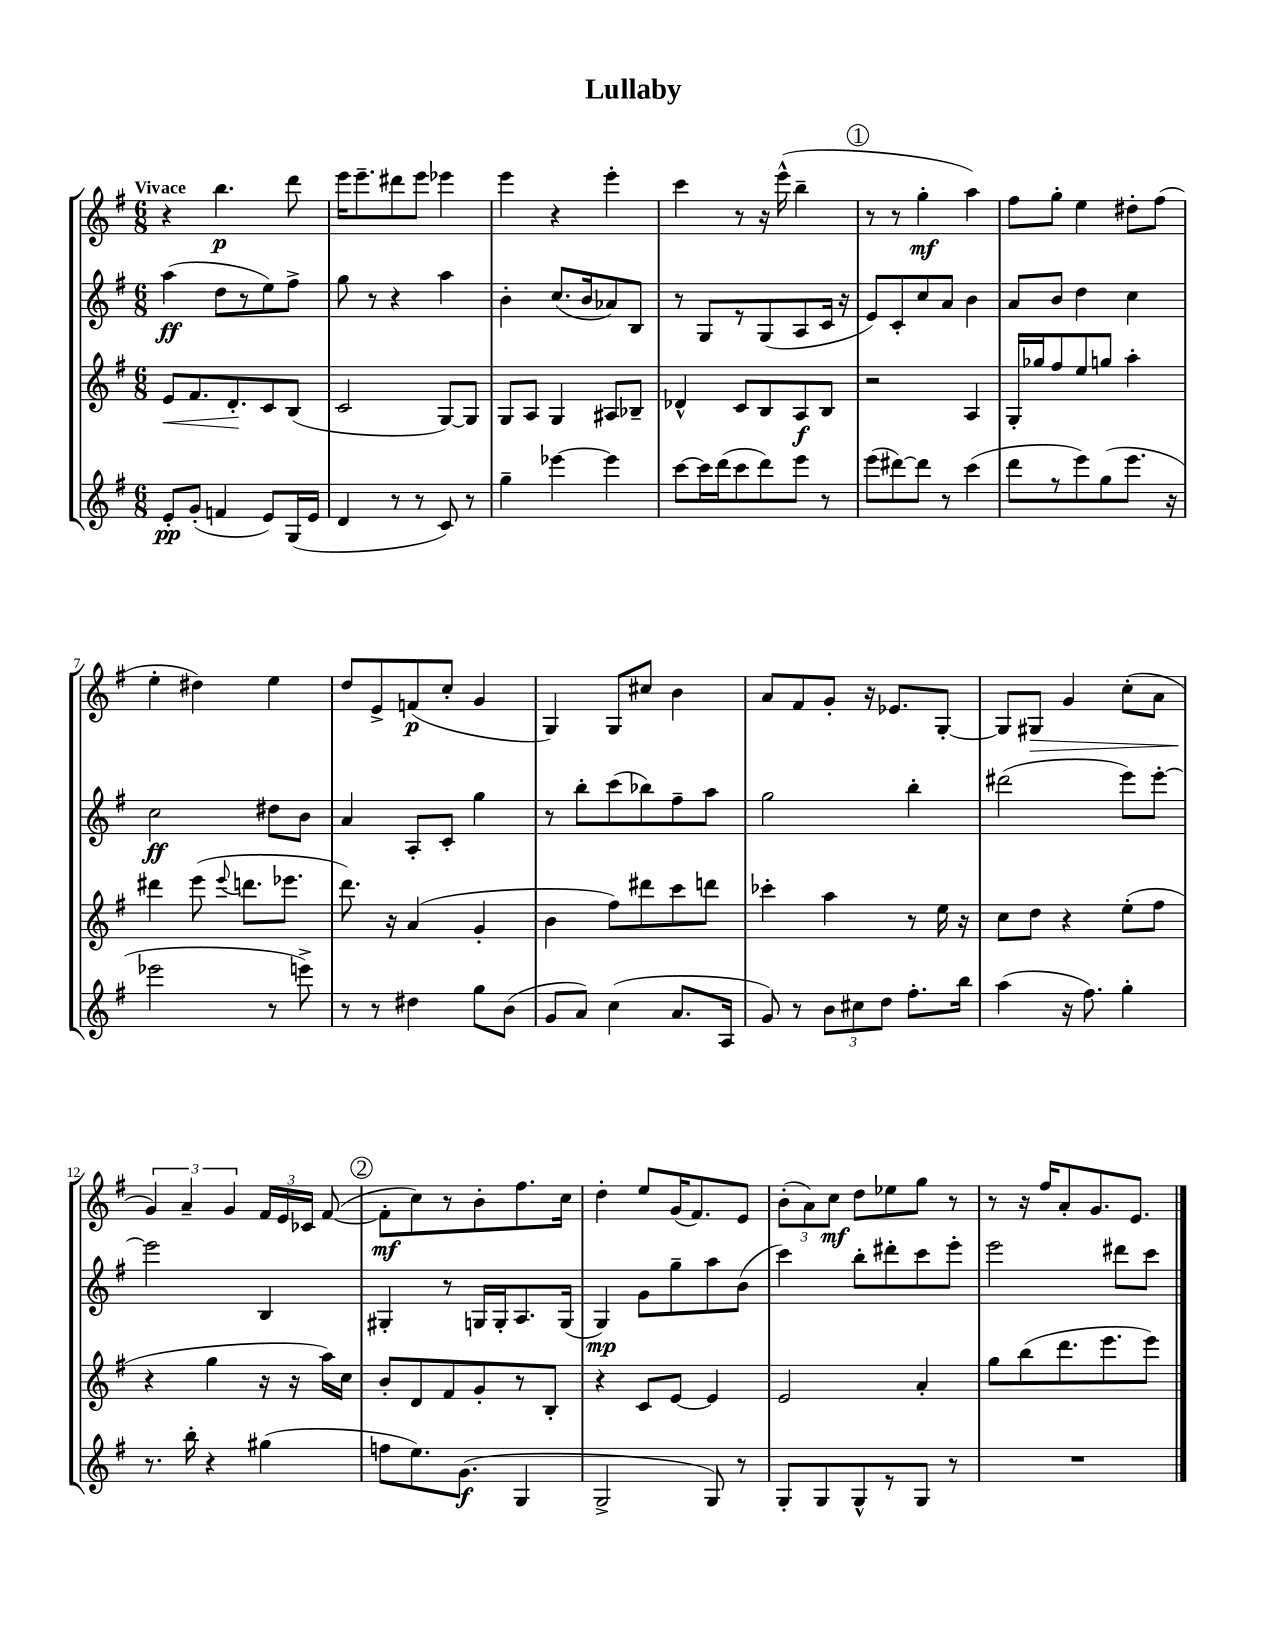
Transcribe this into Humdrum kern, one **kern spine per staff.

**kern	**kern	**kern	**kern
*staff4	*staff3	*staff2	*staff1
*clefG2	*clefG2	*clefG2	*clefG2
*k[f#]	*k[f#]	*k[f#]	*k[f#]
*M6/8	*M6/8	*M6/8	*M6/8
8e'/L	8e/L	(4aa\	4r
(8g'/J	8.f#/	.	.
4f/	.	8dd\L	4.bb\
.	8.d'/	.	.
.	.	8r	.
8e/L)	8c/	8ee\)	.
(16G/L	(8B/J	8ff#^\J	8ddd\
16e/JJ	.	.	.
=	=	=	=
4d/	2c/	8gg\	16eee\LK
.	.	.	8.eee~\
.	.	8r	.
8r	.	4r	8ddd#\
8r	.	.	8eee\J
8c/)	[8G/L)	4aa\	4eee-\
8r	8G/]J	.	.
=	=	=	=
4gg~\	8G/L	4b'\	4eee\
.	8A/J	.	.
[4eee-\	4G/	(8.cc/L	4r
.	.	16b/k	.
4eee-\]	8A#/L	8a-/)	4eee'\
.	8B-~/J	8B/J	.
=	=	=	=
[8ccc\L	4d-^^/	8r	4ccc\
16ccc\]L	.	8G/L	.
(16ddd\J	.	.	.
8ccc\	8c/L	8r	8r
8ddd\)	8B/	(8G/	16r
.	.	.	(16eee^^\
8eee\J	8A/	8A/	4bb~\
8r	8B/J	16c/Jk	.
.	.	16r	.
=	=	=	=
(8eee\L	2r	8e/L)	8r
[8ddd#\)	.	8c'/	8r
8ddd#\]J	.	8cc/	4gg'\
8r	.	8a/J	.
(4ccc\	4A/	4b\	4aa\)
=	=	=	=
8ddd\L	16G'/LL	8a/L	8ff#\L
.	16gg-/J	.	.
8r	8ff#/	8b/J	8gg'\J
8eee\)	8ee/	4dd\	4ee\
(8gg\	8gg/J	.	.
8.eee\J	4aa'\	4cc\	8dd#'\L
.	.	.	(8ff#\J
16r	.	.	.
=	=	=	=
2eee-\	4ddd#\	2cc\	4ee'\
.	(8eee\	.	4dd#\)
.	8qqeee/	.	.
.	8.ddd\L	.	.
8r	.	8dd#\L	4ee\
.	8.eee-\J	.	.
8eee^\)	.	8b\J	.
=	=	=	=
8r	8.ddd\)	4a/	8dd/L
8r	.	.	8e^/
.	16r	.	.
4dd#\	(4a/	8A'/L	(8f/
.	.	8c'/J	8cc'/J
8gg\L	4g'/	4gg\	4g/
(8b\J	.	.	.
=	=	=	=
8g/L	4b\	8r	4G/)
8a/J)	.	8bb'\L	.
(4cc\	8ff#\L)	(8ccc\	8G/L
.	8ddd#\	8bb-\)	8cc#/J
8.a/L	8ccc\	8ff#~\	4b\
.	8ddd\J	8aa\J	.
16A/Jk	.	.	.
=	=	=	=
8g/)	4ccc-'\	2gg\	8a/L
8r	.	.	8f#/
12b\L	4aa\	.	8g'/J
12cc#\	.	.	.
.	.	.	16r
12dd\J	.	.	.
.	.	.	8.e-/L
8.ff#'\L	8r	4bb'\	.
.	16ee\	.	[8G'/J
16bb\Jk	16r	.	.
=	=	=	=
(4aa\	8cc\L	(2ddd#\	8G/]L
.	8dd\J	.	8G#/J
16r	4r	.	4g/
8.ff#\)	.	.	.
4gg'\	(8ee'\L	8eee\L)	(8cc'\L
.	8ff#\J	[8eee'\J	8a\J
=	=	=	=
8.r	4r	2eee\]	6g/)
.	.	.	6a~/
16bb'\	.	.	.
4r	4gg\	.	.
.	.	.	6g/
(4gg#\	16r	4B/	24f#/LL
.	.	.	24e/
.	16r	.	.
.	.	.	24c-/JJ
.	16aa\LL)	.	([8f#/
.	16cc\JJ	.	.
=	=	=	=
8ff\L	8b'/L	4G#'/	8f#'\]L
8.ee\)	8d/	.	8cc\)
.	8f#/	8r	8r
(8.g\J	.	.	.
.	8g'/	16G/LL	8b'\
.	.	16G'/J	.
4G/	8r	8.A/	8.ff#\
.	8B'/J	.	.
.	.	(16G/Jk	16cc\Jk
=	=	=	=
2G^/	4r	4G/)	4dd'\
.	8c/L	8g\L	8ee/L
.	[8e/J	8gg~\	(16g/K
.	.	.	8.f#/)
8G/)	4e/]	8aa\	.
8r	.	(8b\J	8e/J
=	=	=	=
8G'/L	2e/	4ccc\)	(12b'\L
.	.	.	12a\)
8G/	.	.	.
.	.	.	12cc\J
8G^^/	.	8bb'\L	8dd\L
8r	.	8ddd#'\	8ee-\
8G/J	4a'/	8ccc\	8gg\J
8r	.	8eee'\J	8r
=	=	=	=
2.r	8gg\L	2eee\	8r
.	(8bb\	.	16r
.	.	.	16ff#/LK
.	8.ddd\	.	8a'/
.	.	.	8.g/
.	8.eee\	.	.
.	.	8ddd#\L	.
.	.	.	8.e/J
.	8eee\J)	8ccc\J	.
==	==	==	==
*-	*-	*-	*-
